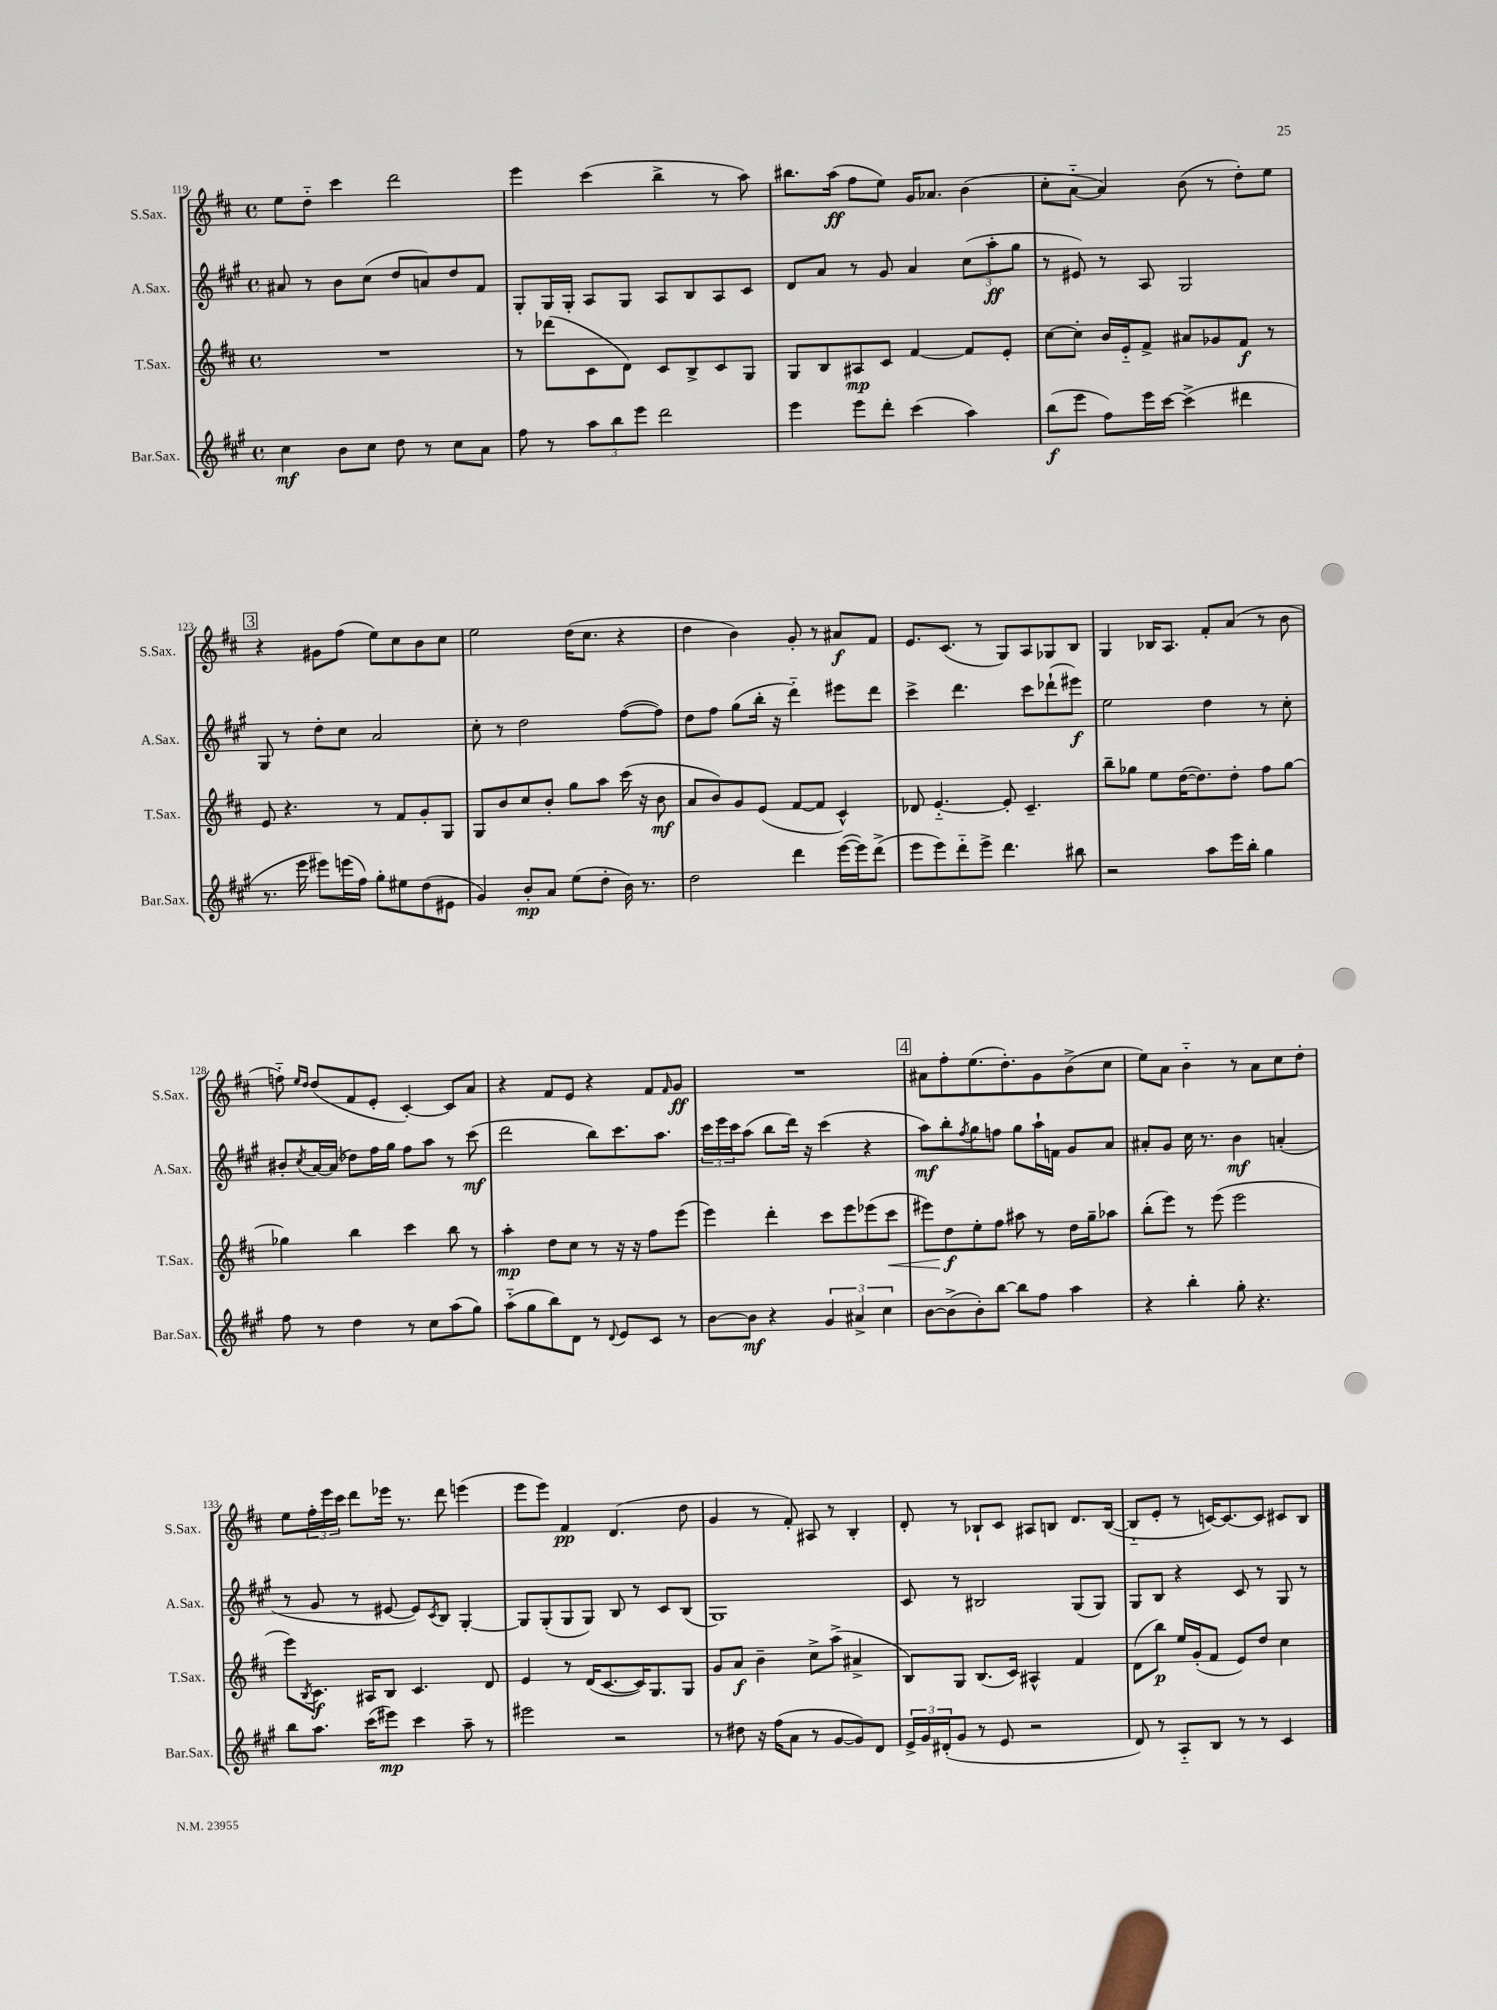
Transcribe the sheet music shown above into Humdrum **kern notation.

**kern	**kern	**kern	**kern
*staff4	*staff3	*staff2	*staff1
*clefG2	*clefG2	*clefG2	*clefG2
*k[f#c#g#]	*k[f#c#]	*k[f#c#g#]	*k[f#c#]
*M4/4	*M4/4	*M4/4	*M4/4
*met(c)	*met(c)	*met(c)	*met(c)
4cc#	1r	8a#	8ee
.	.	8r	8dd'~
8b	.	8b	4ccc#
8cc#	.	(8cc#	.
8dd	.	8dd	2ddd
8r	.	8a)	.
8cc#	.	8dd	.
8a	.	8f#	.
=	=	=	=
8ff#	8r	8G#'	4eee
8r	(8ddd-	16G#	.
.	.	16G#'	.
12aa	8c#	8A	(4ccc#
12bb	.	.	.
.	8d)	8G#	.
12eee	.	.	.
2ddd	8c#	8A	4bb^
.	8B^	8B	.
.	8c#	8A	8r
.	8G	8c#	8aa)
=	=	=	=
4eee	8G	8d	8.bb#
.	8B	8a	.
.	.	.	(16aa
8eee	8A#	8r	8ff#
8ddd'	8c#	8g#	8ee)
(4ccc#	[4f#	4a	16g
.	.	.	8.a-
4aa)	8f#]	(12cc#	(4b
.	.	12aa'	.
.	8e'	.	.
.	.	12gg#	.
=	=	=	=
(8bb	[8cc#	8r	8cc#'
8eee	8cc#']	8e#)	[8a'~
8ff#)	16b	8r	4a])
.	16e'~	.	.
16eee	8f#^	8A	.
[16ccc#	.	.	.
(4ccc#^]	8a#	2G#	(8b
.	8g-	.	8r
4ddd#	8f#	.	8dd')
.	8r	.	8ee
=	=	=	=
8.r	8e	8G#	4r
.	4.r	8r	.
16eee	.	.	.
8eee#)	.	8dd'	8g#
(16eee	.	8cc#	(8ff#
16ff#)	.	.	.
8gg#'	8r	2a	8ee)
8ee#	8f#	.	8cc#
(8dd	8g'	.	8b
8e#	8G	.	8cc#
=	=	=	=
4g#)	8G	8cc#'	2ee
.	8b	8r	.
8b'	8cc#	2dd	.
8a	8b'	.	.
(8ee	8gg	.	(16dd
.	.	.	8.cc#
8dd'	8aa	.	.
16b)	(16ccc#	([8ff#	4r
8.r	16r	.	.
.	8b	8ff#])	.
=	=	=	=
2dd	8a	8dd	4dd
.	8b)	8ff#	.
.	8g	(8gg#	4b)
.	(8e	16bb'	.
.	.	16r	.
4ddd	[8f#	4ddd'~)	8g'
.	8f#]	.	8r
([16eee	4c#^^)	8eee#	8a#
16eee])	.	.	.
(8ddd^	.	8ddd	8f#
=	=	=	=
8eee	8d-	4ccc#^	8.e
8eee)	[4.e'~	.	.
.	.	.	(8.c#
8ddd'~	.	4.ddd	.
8eee^	.	.	8r
4.ddd	8e']	.	8G)
.	4.c#~	8ccc#	8A
.	.	(8ddd-`	8G-
8bb#	.	8eee#)	8B
=	=	=	=
2r	8bb~	2ee	4G
.	8gg-	.	.
.	8ee	.	16B-
.	.	.	8.A
.	([16dd	.	.
.	8.dd])	.	.
8aa	.	4dd	8f#'
16eee	8dd'	.	(8a
16bb'	.	.	.
4gg#	8ff#	8r	8r
.	[8gg-	8cc#'	8b
=	=	=	=
8ff#	4gg-]	8b#'	8ff'~)
.	.	.	16qqee
.	.	8qcc#	16qqdd
8r	.	[16a	(8dd
.	.	(16a]	.
4dd	4bb	8dd-)	8f#
.	.	16ff#	8e'
.	.	16gg#	.
8r	4ccc#	8ff#	[4c#')
8cc#	.	8aa	.
(8aa	8bb	8r	8c#]
8gg#)	8r	(8ccc#	8a
=	=	=	=
(8aa'~	4aa'	2ddd	4r
8gg#	.	.	.
8bb)	8dd	.	8f#
8d	8cc#	.	8e
8r	8r	8bb)	4r
8qqd	.	.	.
8e	16r	8.ccc#	.
.	16r	.	.
8c#	8ff#	.	8f#
.	.	8.aa	.
.	.	.	16qqf#
8r	(8eee	.	8g
=	=	=	=
[8b	4eee)	24ccc#	1r
.	.	24eee	.
.	.	24ccc#	.
8b]	.	(8aa	.
4r	4ddd'	8bb	.
.	.	16ddd)	.
.	.	16r	.
6g#	8ccc#	(4ccc#	.
.	8eee	.	.
6a#^	.	.	.
.	(8eee-	4r	.
6cc#	.	.	.
.	8ccc#	.	.
=	=	=	=
[8b	8eee#)	8aa)	8a#
(8b^]	8dd	8bb'	8ff#'
.	.	8qff#	.
8b')	8ee'	8gg#	(8.ee
[8bb	8ff#	8ff	.
.	.	.	8.dd')
8bb]	8aa#	8gg#	.
8ff#	8r	16aa`	8g
.	.	16f	.
4aa	16dd	8g#	(8b^
.	16gg~	.	.
.	8aa-	8a	8cc#
=	=	=	=
4r	(8bb'	8a#'	8ee)
.	8eee)	8g#	8a
4bb'	8r	16cc#	4b'~
.	.	8.r	.
.	(8eee	.	.
8gg#'	2eee	4b	8r
4.r	.	.	8a
.	.	(4a'	8cc#
.	.	.	8dd'
=	=	=	=
8bb	8eee)	8r	8ee
.	8qB	.	.
8.aa	8.c#	8g#	24ff#'
.	.	.	24eee
.	.	.	24ccc#
.	.	8r	8ddd
(16ccc#	16A#	.	.
8eee#)	8B	[8e#	16eee-
.	.	.	8.r
4ccc#	4.c#	8e#])	.
.	.	8qc#	.
.	.	8B	8ddd
8aa~	.	[4G#'	(4eee
8r	8d	.	.
=	=	=	=
2eee#	4e	8G#]	8eee
.	.	(8G#'	8eee)
.	8r	8G#	4f#
.	(16d	8G#)	.
.	[8.c#	.	.
2r	.	8B	(4.d
.	16c#])	8r	.
.	8.G	.	.
.	.	8c#	.
.	8G	(8B	8dd
=	=	=	=
8r	8g	1G#)	4g
8dd#	8a	.	.
16r	4b~	.	8r
(16ff#	.	.	.
8a	.	.	8f#')
8r	8cc#^	.	8A#
[8g#	(8aa^	.	8r
8g#])	4a#^	.	4B'
8d	.	.	.
=	=	=	=
24e^	8B)	8c#	8d'
24g#	.	.	.
(24d#'	.	.	.
8g#	8G	8r	8r
8r	(8.B	2B#	8B-`
8e	.	.	8c#
.	16c#)	.	.
2r	4A#^^	.	8A#
.	.	.	8B
.	4f#	(8G#	8.d
.	.	8G#)	.
.	.	.	([16B
=	=	=	=
8d)	(8d	8G#	8B'~]
8r	8bb)	8B	8e'
8A'~	16ee	4r	8r
.	(16g'	.	.
8B	8f#	.	[16c)
.	.	.	8.c_
8r	8e)	8c#	.
8r	8dd	8r	8c]
4c#	4cc#	8G#	8c#
.	.	8r	8B
==	==	==	==
*-	*-	*-	*-
